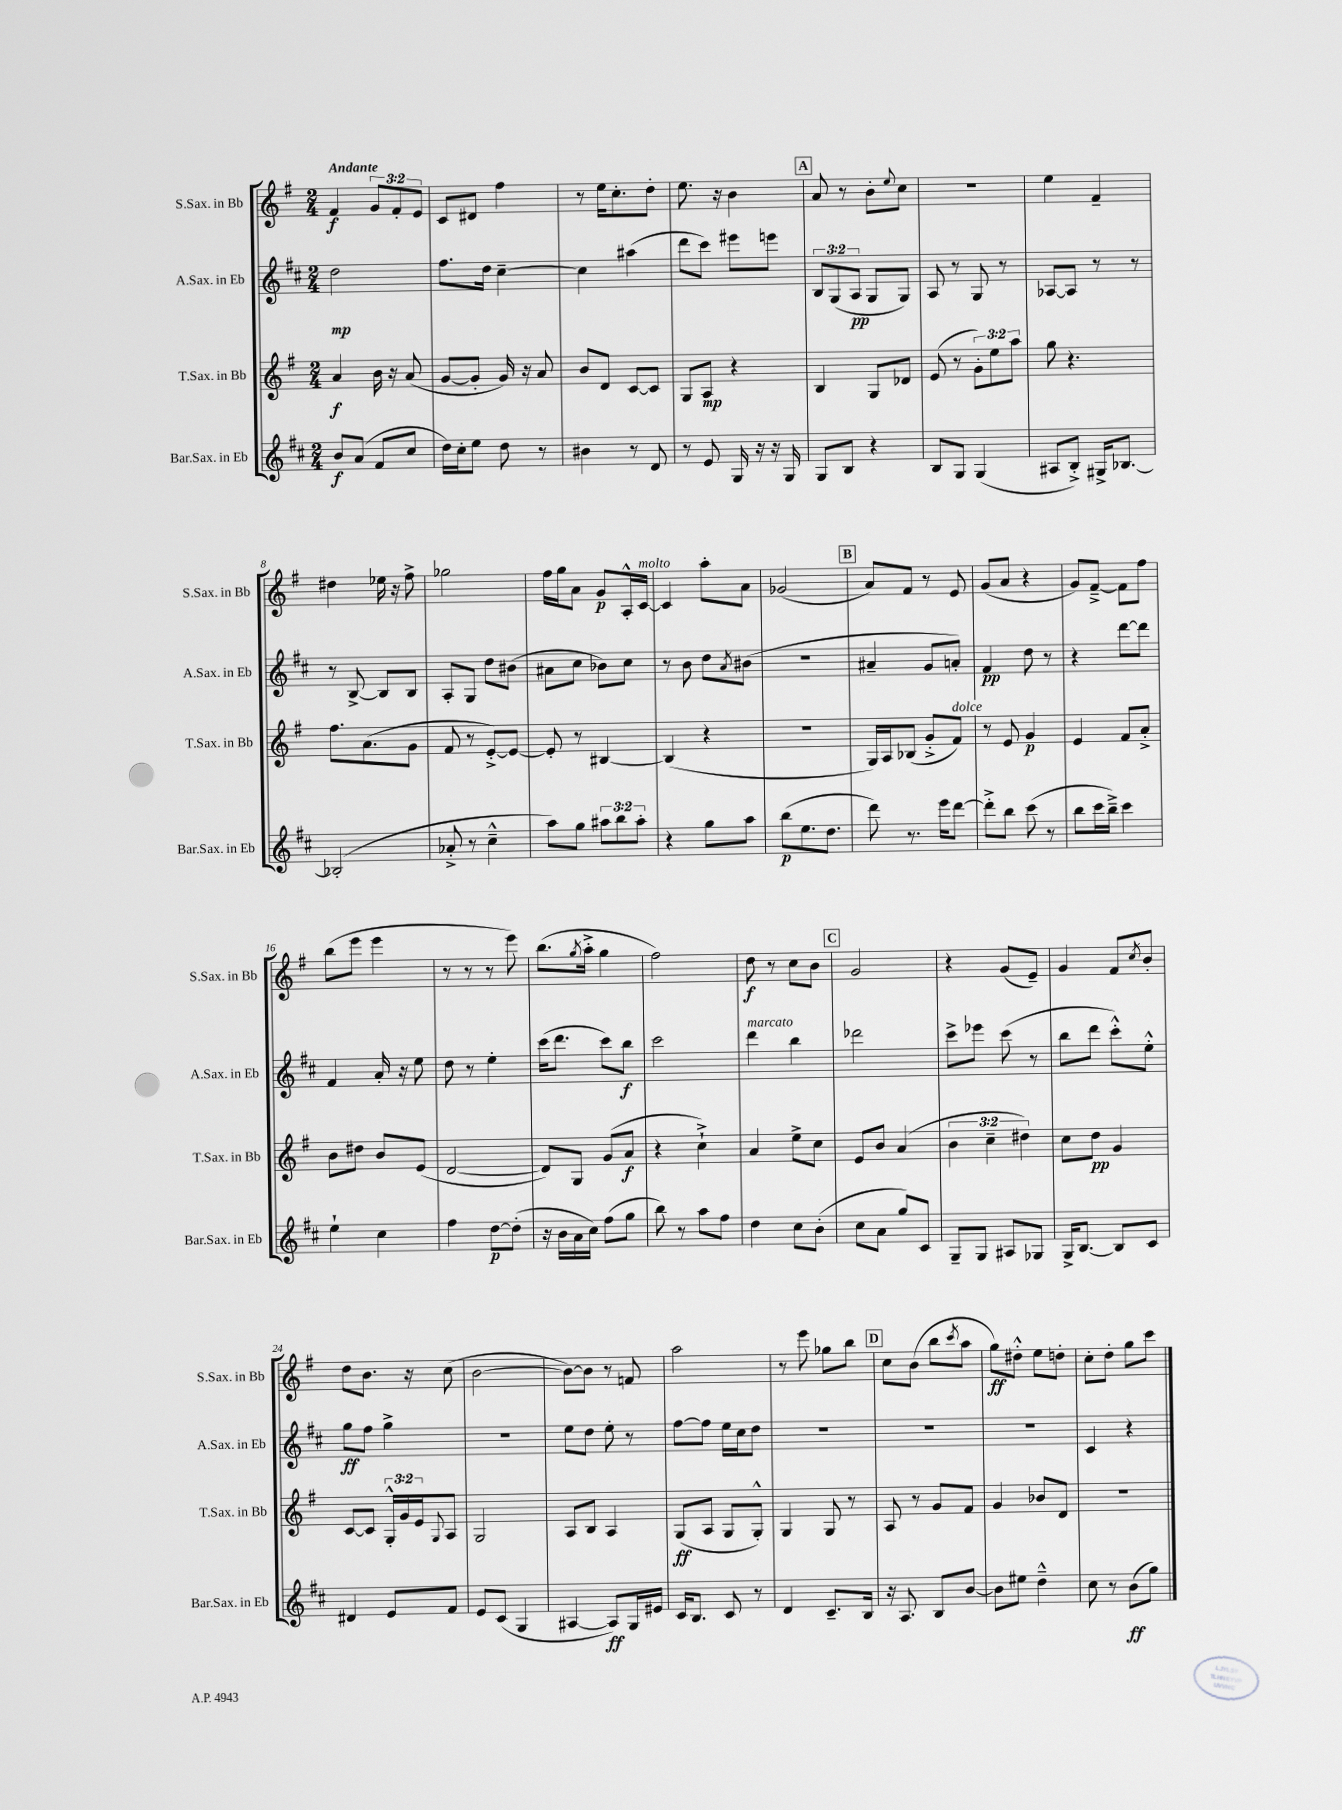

**kern	**kern	**kern	**kern
*staff4	*staff3	*staff2	*staff1
*clefG2	*clefG2	*clefG2	*clefG2
*k[f#c#]	*k[f#]	*k[f#c#]	*k[f#]
*M2/4	*M2/4	*M2/4	*M2/4
8b	4a	2dd	4f#
(8a	.	.	.
8f#	16b	.	12g
.	16r	.	.
.	.	.	12f#'
8cc#	(8a	.	.
.	.	.	12e
=	=	=	=
16dd)	[8g	8.ff#	8c
16cc#'	.	.	.
8ee	8g']	.	8d#
.	.	16dd	.
8dd	16g)	[4cc#~	4ff#
.	16r	.	.
8r	8a	.	.
=	=	=	=
4b#	8b	4cc#]	8r
.	8d	.	16ee
.	.	.	8.cc'
8r	[8c	(4aa#	.
8d	8c]	.	8dd'
=	=	=	=
8r	8G	8ddd	8.ee
8e	8A	8ccc#)	.
.	.	.	16r
16G	4r	8eee#	4b
16r	.	.	.
16r	.	8eee	.
16G	.	.	.
=	=	=	=
8G	4B	12B	8a
.	.	(12G	.
8B	.	.	8r
.	.	12A	.
4r	8G	8G	8b'
.	.	.	8qqee
.	8d-	8G)	8cc
=	=	=	=
8B	(8e	8A	2r
8G	8r	8r	.
(4G	12g')	8G	.
.	12ee	.	.
.	.	8r	.
.	12aa	.	.
=	=	=	=
8A#	8gg	[8A-	4ee
8B'^)	4.r	8A-]	.
16G#^	.	8r	4f#~
[8.B-	.	.	.
.	.	8r	.
=	=	=	=
(2B-']	8.ff#	8r	4dd#
.	.	[8B^	.
.	(8.a	.	.
.	.	8B]	16ee-
.	.	.	16r
.	8g	8B	8ff#^
=	=	=	=
8a-'^	8f#	8A'	2gg-
8r	8r	8G	.
4cc#~^^	[8e'^)	8dd	.
.	8e_	(8b#	.
=	=	=	=
8aa)	8e']	8a#	16ff#
.	.	.	16gg
8gg	8r	8cc#	8a
12aa#	[4B#	8b-)	8g
12bb	.	.	.
.	.	8cc#	16A'^^
12aa#'	.	.	.
.	.	.	[16c
=	=	=	=
4r	(4B#]	8r	4c]
.	.	8b	.
8gg	4r	8dd	8aa'
.	.	8qa	.
8aa	.	(8b#	8a
=	=	=	=
(8bb	2r	2r	(2g-
8.ee	.	.	.
8.dd	.	.	.
=	=	=	=
8ddd)	16G)	4a#~	8a)
.	16A	.	.
8.r	(8B-	.	8f#
.	8g'^	8g	8r
16eee	.	.	.
[8ddd	8f#)	8a')	8e
=	=	=	=
8ddd'^]	8r	4f#	(8g
8bb	8e	.	8a
(8ccc#	4g	8dd	4r
8r	.	8r	.
=	=	=	=
8bb	4e	4r	8g)
16ccc#	.	.	[8f#~^
16bb~^)	.	.	.
4ccc#	8f#	[8ddd	8f#]
.	8a'^	8ddd]	8ff#
=	=	=	=
4ee`	8b	4f#	(8bb
.	8dd#	.	8eee
4cc#	8b	16a'	4eee
.	.	16r	.
.	(8e	8ee	.
=	=	=	=
4ff#	[2d	8dd	8r
.	.	8r	8r
[8dd	.	4ee'	8r
(8dd']	.	.	8eee)
=	=	=	=
16r	8d])	(16ccc#	(8.bb
16b	.	8.ddd	.
16a	8G	.	.
.	.	.	8qgg
16cc#)	.	.	16aa'^
(8ff#	(8g	8ccc#)	4gg
8gg	8a	8bb	.
=	=	=	=
8bb)	4r	2ccc#	2ff#)
8r	.	.	.
8aa	4cc`^)	.	.
8ff#	.	.	.
=	=	=	=
4dd	4a	4ddd	8dd
.	.	.	8r
8cc#	8ee^	4bb	8cc
(8b'	8cc	.	8b
=	=	=	=
8cc#	8e	2ddd-	2g
8a	8b	.	.
8gg)	(4a	.	.
8c#	.	.	.
=	=	=	=
8G~	6b	8ccc#^	4r
8G	.	8eee-	.
.	6cc~	.	.
8A#	.	(8ccc#	(8g
.	6dd#)	.	.
8G-	.	8r	8e~)
=	=	=	=
16G^	8cc	8bb	4g
[8.B	.	.	.
.	8dd	8ddd	.
8B]	4g	8ccc#'^^)	8f#
.	.	.	8qcc
8c#	.	8ee'^^	8b'
=	=	=	=
4d#	[8c	8gg	8dd
.	8c]	8ff#	8.b
8e	24G'^^	4gg^	.
.	24g	.	.
.	.	.	16r
.	24e	.	.
.	8qqG	.	.
8f#	8A	.	(8cc
=	=	=	=
8e	2G	2r	[2b
(8c#	.	.	.
4G	.	.	.
=	=	=	=
[4A#	8A	8ee	8b_)
.	8B	8dd	8b]
8A#])	4A	8ee'	8r
16G	.	8r	8f
16e#	.	.	.
=	=	=	=
16c#	(8G	[8ff#	2aa
8.B	.	.	.
.	8A	8ff#]	.
8c#	8G	16ee	.
.	.	16cc#	.
8r	8G'^^)	8dd	.
=	=	=	=
4d	4G	2r	8r
.	.	.	8eee
8.c#~	8G	.	8gg-
.	8r	.	8bb
16B	.	.	.
=	=	=	=
16r	8A	2r	8cc
8.A	.	.	.
.	8r	.	(8b
8B	8g	.	8bb
.	.	.	8qccc
[8b	8f#	.	8aa
=	=	=	=
8b]	4g	2r	8gg)
8ee#	.	.	8dd#'^^
4dd~^^	8b-	.	8ee
.	8d	.	8dd'
=	=	=	=
8cc#	2r	4c#	8cc'
8r	.	.	8dd'
(8b	.	4r	8gg
8gg)	.	.	8ccc
==	==	==	==
*-	*-	*-	*-
